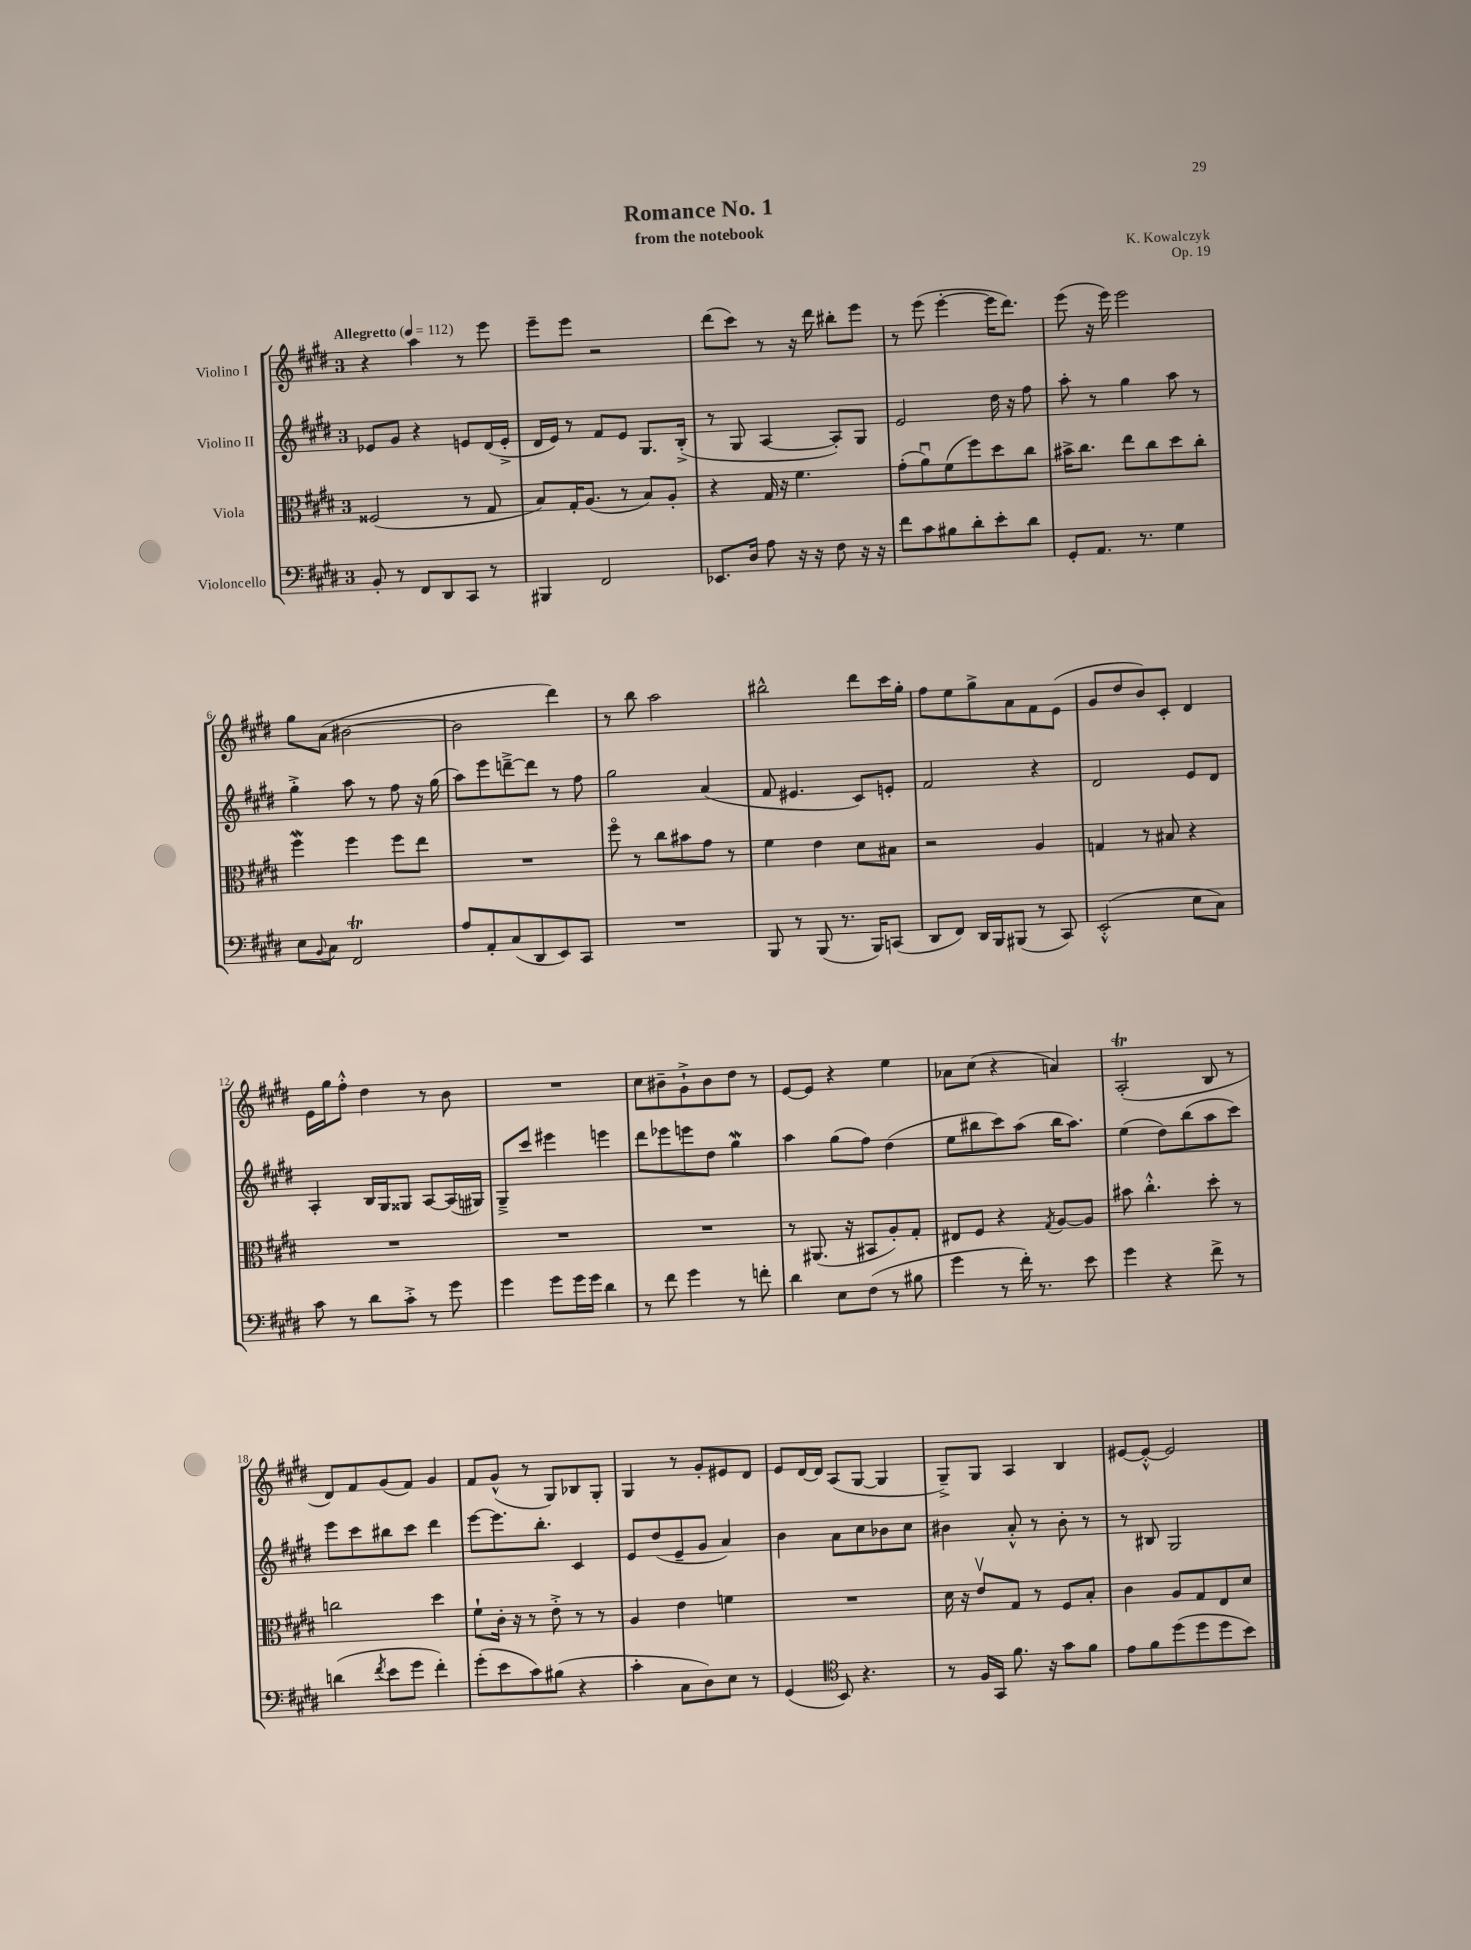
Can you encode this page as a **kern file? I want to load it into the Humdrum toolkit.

**kern	**kern	**kern	**kern
*part4	*part3	*part2	*part1
*staff4	*staff3	*staff2	*staff1
*I"Violoncello	*I"Viola	*I"Violino II	*I"Violino I
*clefF4	*clefC3	*clefG2	*clefG2
*k[f#c#g#d#]	*k[f#c#g#d#]	*k[f#c#g#d#]	*k[f#c#g#d#]
*M3/4	*M3/4	*M3/4	*M3/4
*MM112	*MM112	*MM112	*MM112
=1	=1	=1	=1
!	!	!	!LO:TX:a:B:t=Allegretto
8BB'/	(2F##X/	8e-X/L	4r
8r	.	8g#/J	.
8FF#/L	.	4r	4aa\
8DD#/	.	.	.
8CC#/J	8r	8en/L	8r
8r	8G#/	(16d#/L	8eee\
.	.	16e'^/JJ	.
=2	=2	=2	=2
4BBB#X/	8B/L)	16d#/LL	8eee~\L
.	.	16e/JJ)	.
.	16G#'/K	8r	8eee\J
.	(8.A/J	.	.
2FF#/	.	8f#/L	2r
.	8r	8e/J	.
.	8B/L)	8.G#/L	.
.	8A'/J	.	.
.	.	(16B'^/Jk	.
=3	=3	=3	=3
8.EE-X/L	4r	8r	(8ddd#\L
.	.	8G#/	8ccc#\J)
16D#/Jk	.	.	.
8A\	16G#/	[4A/	8r
.	16r	.	.
16r	4.f#\	.	16r
16r	.	.	16ddd#\
8F#\	.	8A'/L])	8bb#X'\L
16r	.	8G#/J	8eee\J
16r	.	.	.
=4	=4	=4	=4
8f#\L	(8g#'\L	2e/	8r
8c#\	8au\)	.	(8eee\
8B#X\	(8f#\	.	[4eee'\
8d#'\	8ff#\)	.	.
8e'\	8dd#\	16dd#\	16eee\KL]
.	.	16r	8.ddd#\J)
8d#\J	8cc#\J	8ff#\	.
=5	=5	=5	=5
8GG#'/L	16b#X^\KL	8aa'\	(8eee\
.	8.cc#\J	.	.
8.AA/J	.	8r	16r
.	.	.	16eee\)
.	8ee\L	4gg#\	2eee\
8.r	.	.	.
.	8cc#\	.	.
4G#\	8dd#\	8aa\	.
.	8cc#'\J	8r	.
!!LO:LB:g=z
=6	=6	=6	=6
8E\L	4ff#W\	4gg#'^\	8gg#\L
8qqBB/	.	.	.
8C#\J	.	.	(8a\J
2FF#T/	4ff#\	8aa\	[2b#X\
.	.	8r	.
.	8ff#\L	8ff#\	.
.	8ee\J	16r	.
.	.	(16gg#\	.
=7	=7	=7	=7
8A/L	2.r	8aa\L)	2b#\]
8AA'/	.	8eee\	.
(8C#/	.	[8dddn~^\	.
8DD#/	.	8ddd\J]	.
8EE/)	.	8r	4ddd#\)
8CC#/J	.	8ff#\	.
=8	=8	=8	=8
2.r	8ff#\	2gg#\	8r
.	8r	.	8bb\
.	8cc#\L	.	2aa\
.	8b#X\	.	.
.	8g#\J	(4a/	.
.	8r	.	.
=9	=9	=9	=9
8BBB/	4f#\	8f#/	2bb#X^^\
8r	.	4.e#X/	.
(8BBB/	4e\	.	.
8.r	.	.	.
.	8d#\L	8c#/L)	8ddd#\L
16BBB/KL)	.	.	.
(8CCn/J	8B#X\J	8en'/J	16ccc#\L
.	.	.	16gg#'\JJ
=10	=10	=10	=10
8DD#/L	2r	2f#/	8ff#\L
8FF#/J)	.	.	8ee\
16DD#/LL	.	.	8gg#^\
16BBB/J	.	.	.
(8BBB#X/J	.	.	8a\
8r	4A/	4r	8f#\
8CC#/)	.	.	(8e\J
=11	=11	=11	=11
(2EE'^^/	4Gn/	2d#/	8g#/L
.	.	.	8dd#/
.	8r	.	8b/)
.	8B#X/	.	8c#'/J
8E\L	4r	8e/L	4d#/
8C#\J)	.	8d#/J	.
!!LO:LB:g=z
=12	=12	=12	=12
8c#\	2.r	4A'/	16e\LL
.	.	.	16gg#\J
8r	.	.	8ff#'^^\J
8d#\L	.	16B/LL	4dd#\
.	.	16G#/J	.
8c#'^\J	.	8G##X/J	.
8r	.	[8A/L	8r
8g#\	.	(16A/L]	8b\
.	.	16G#X/JJ)	.
=13	=13	=13	=13
4g#\	2.r	8G#~^/L	2.r
.	.	8ccc#/J	.
8g#\L	.	4eee#X\	.
16g#\L	.	.	.
16g#\JJ	.	.	.
4d#\	.	4eeen\	.
=14	=14	=14	=14
8r	2.r	8ddd#\L	8cc#\L
8f#\	.	8eee-X\	8b#X~\
4g#\	.	8eeen\	8g#`^\
.	.	8dd#\J	8b#\
8r	.	4gg#W\	8dd#\J
8fn'\	.	.	8r
=15	=15	=15	=15
4d#\	8r	4aa\	[8e/L
.	(8.AA#X/	.	8e/J]
8E\L	.	(8gg#\L	4r
.	16r	.	.
(8F#\J	8BB#X/L	8ff#\J)	.
8r	8A'/)	(4dd#\	4ee\
8B#X\	8G#'/J	.	.
=16	=16	=16	=16
4g#\	8E#X/L	8ee\L	8a-X\L
.	8F#/J	8bb#X\	(8cc#\J
8r	4r	8ccc#\)	4r
16f#'\)	.	(8aa\J	.
8.r	.	.	.
.	8qG#/	.	.
.	[8A/L	16bb#\KL	4an/)
.	.	8.aa\J)	.
8e\	8A/J]	.	.
=17	=17	=17	=17
4g#\	8b#X\	(4ee\	(2AT'/
.	4.cc#'^^\	.	.
4r	.	8dd#\L)	.
.	.	(8bb\	.
8f#^\	8dd#'\	8aa\	8B/
8r	8r	8ccc#\J)	8r
!!LO:LB:g=z
=18	=18	=18	=18
(4dn\	2ccn\	8eee\L	8d#/L)
.	.	8ccc#\	8f#/
8qf#/	.	.	.
8e\L	.	8bb#X\	(8g#/
8g#\J	.	8ccc#\J	8f#/J)
4f#'\)	4dd#\	4ddd#\	4g#/
=19	=19	=19	=19
(8g#'\L	8f#`\L	[8eee\L	8f#/L
8e\	16c#'\Jk	8.eee\]	(8g#^^/J
.	16r	.	.
8c#\)	8r	.	8r
.	.	8.bb'\J	.
(8B#X\J	8e'^\	.	8G#/L)
4r	8r	4c#/	8B-X/
.	8r	.	8G#'/J
=20	=20	=20	=20
4c#'\	4A/	8e/L	4G#/
.	.	(8dd#/	.
8C#\L	4e\	8e~/	8r
8D#\)	.	8g#/J	8g#'/L
8E\J	4fn\	4a/)	8e#X/
8r	.	.	8d#/J
=21	=21	=21	=21
(4GG#/	2.r	4b\	8e/L
.	.	.	[16d#/L
.	.	.	16d#/JJ]
*clefC4	*	*	*
8BB/)	.	8a\L	(8A/L
4.r	.	8cc#\	[8G#/J
.	.	8b-X\	4G#/]
.	.	8cc#\J	.
=22	=22	=22	=22
8r	16d#\	4b#X\	8G#~^/L)
.	16r	.	.
16F#/LL	8ev/L	.	8G#/J
16GG#/JJ	.	.	.
8.f#\	8G#/J	8a'^^/	4A/
.	8r	8r	.
16r	.	.	.
8g#\L	8F#/L	8b#'\	4B/
8f#\J	8B'/J	8r	.
=23	=23	=23	=23
8e\L	4c#\	8r	[8e#X/L
8f#\	.	8B#X/	8e#'^^/J_
(8dd#\	8A/L	2G#/	2e#/]
8dd#\	8G#/	.	.
8dd#\	8E/	.	.
8b\J)	8d#/J	.	.
==	==	==	==
*-	*-	*-	*-
